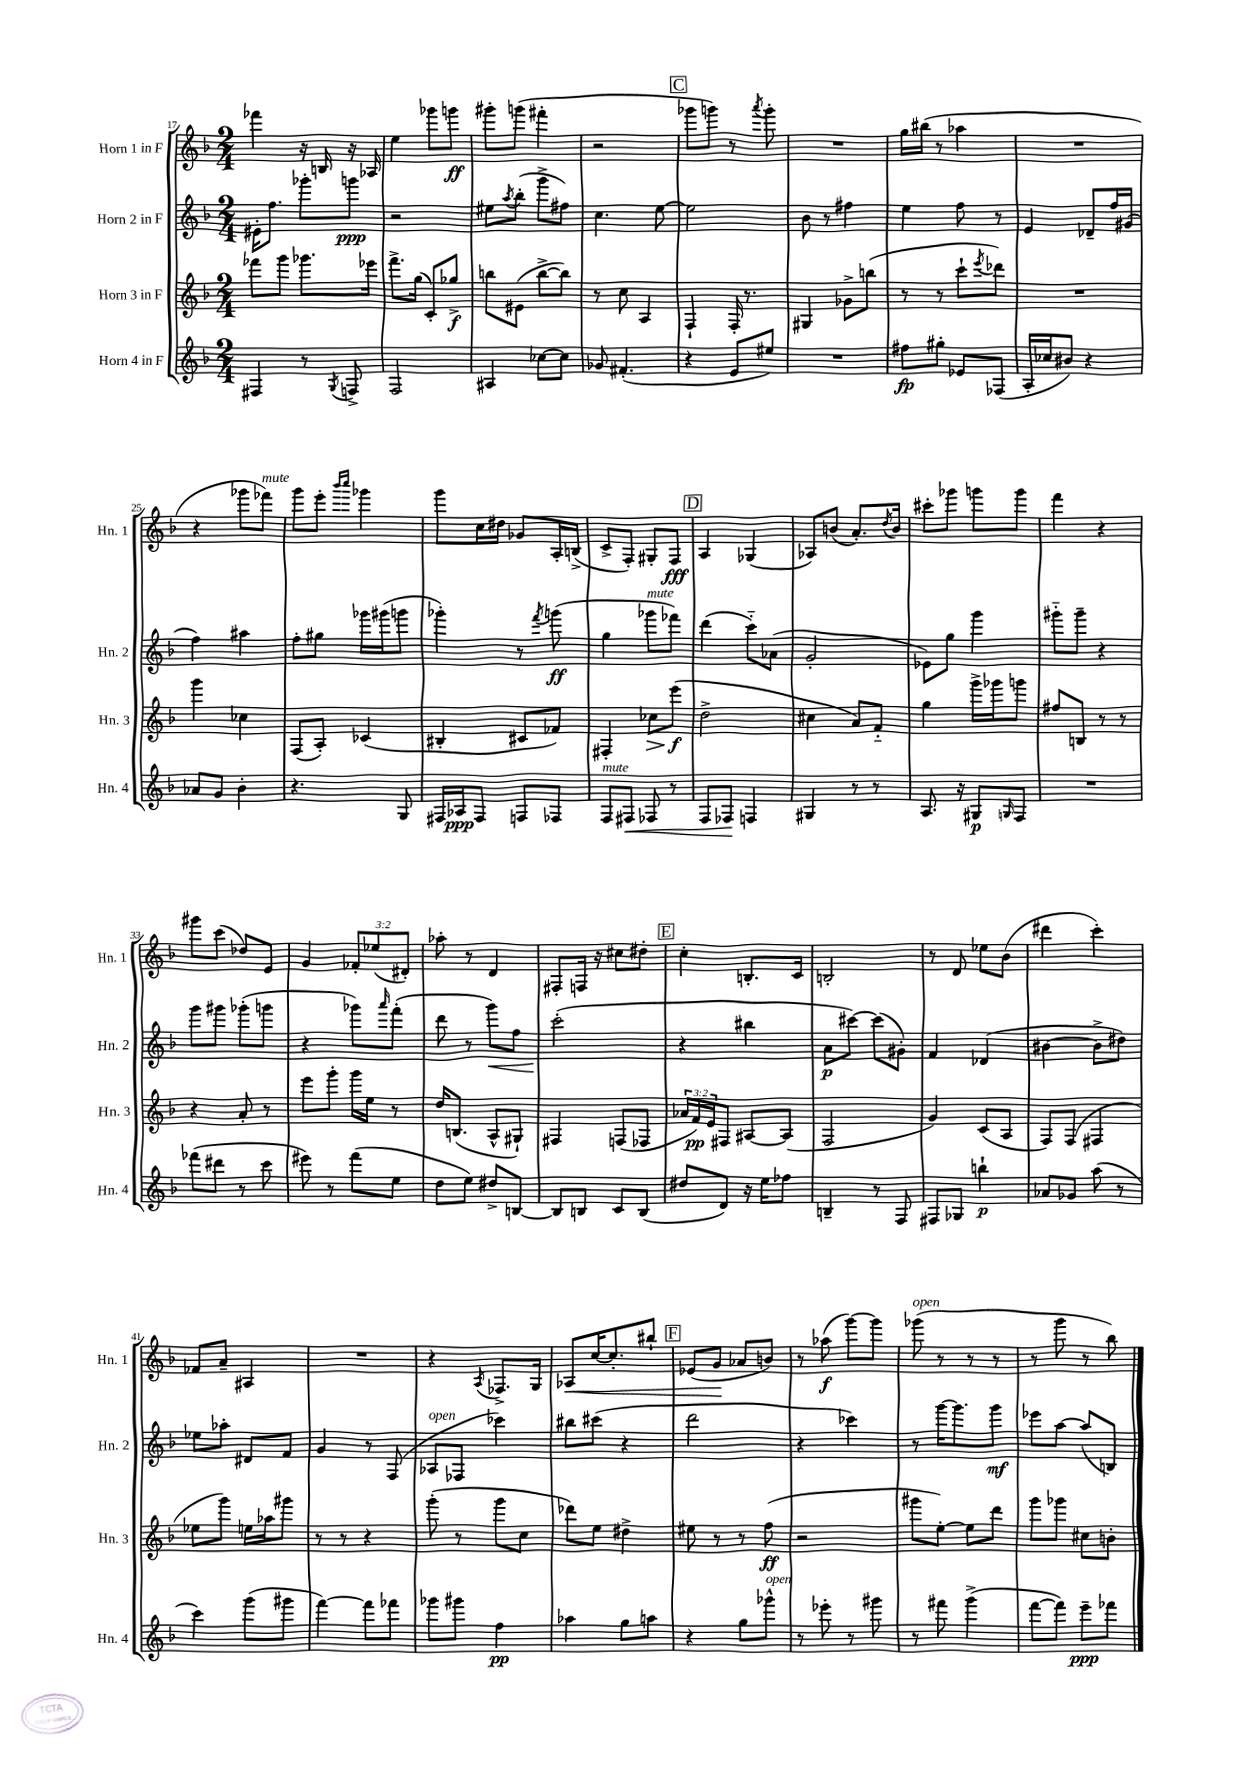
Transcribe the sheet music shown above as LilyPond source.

<<
\new StaffGroup <<
\new Staff = "s0" \with { instrumentName = "Horn 1 in F" shortInstrumentName = "Hn. 1" } {
    \clef treble \key f \major \numericTimeSignature \time 2/4 \override Staff.TupletNumber.text = #tuplet-number::calc-fraction-text
    fes'''4 r16 b16 r16 aes16 |
    e''4 ges'''8 g'''8\ff |
    gis'''8-. g'''8( fis'''4-. |
    r2 |
    \mark \markup { \box "C" } ges'''8 g'''8) r8 \acciaccatura { a'''8 } g'''8-. |
    R2 |
    g''16 bis''16( r8 aes''4 |
    R2 |
    r4 ges'''8 fes'''8^\markup { \italic "mute" }) |
    g'''8 e'''8-. \grace { bes'''16 c''''16 } ges'''4 |
    g'''8 c''16 dis''16 ges'8 a16-. b16->( |
    c'8-> f8-.) gis8-. f8\fff |
    \mark \markup { \box "D" } a4 ges4( |
    aes8) b'8( a'8.-.) \acciaccatura { d''8 } b'16 |
    cis'''8-. ges'''8 g'''8 g'''8 |
    f'''4 r4 |
    gis'''8 c'''8( des''8) e'8 |
    g'4 \tuplet 3/2 { fes'8-. ees''8( dis'8-.) } |
    aes''8-. r8 d'4 |
    fis8-. f16 r16 cis''8 dis''8-. |
    \mark \markup { \box "E" } c''4-. b8.-. c'16 |
    b2-. |
    r8 d'8 ees''8 bes'8( |
    dis'''4 c'''4-.) |
    fes'8 a'8-- ais4 |
    R2 |
    r4 \acciaccatura { a8 } fes8.-> g16 |
    aes8\< c''16~ c''8.-. bis''8-! |
    \mark \markup { \box "F" } ees'8( g'8\! aes'8 b'8) |
    r8 aes''8\f( g'''8~) g'''8 |
    ges'''8^\markup { \italic "open" }( r8 r8 r8 |
    r8 g'''8 r8 bes''8) \bar "|." |
}
\new Staff = "s1" \with { instrumentName = "Horn 2 in F" shortInstrumentName = "Hn. 2" } {
    \clef treble \key f \major \numericTimeSignature \time 2/4
    eis'16-. f''8. ges'''8-. g'''8\ppp |
    r2 |
    eis''8 \acciaccatura { a''8 } bes''8-.( g'''8-> fis''8) |
    c''4. e''8~ |
    \mark \markup { \box "C" } e''2 |
    bes'8 r8 fis''4 |
    e''4 f''8 r8 |
    e'4 des'8-- f''16 gis'16( |
    f''4) ais''4 |
    f''8-. gis''8 ges'''16 gis'''16( g'''8 |
    ges'''4-.) r8 \acciaccatura { f'''8 } g'''8\ff( |
    g''4 ges'''8^\markup { \italic "mute" } fes'''8) |
    \mark \markup { \box "D" } d'''4( c'''8-_) aes'8( |
    g'2-. |
    ees'8) g''8 g'''4 |
    gis'''8-_ gis'''8-- r4 |
    g'''8 gis'''8 ges'''8-.( g'''8 |
    r4 ges'''8) \grace { a'''16 } f'''8-.( |
    d'''8 r8 g'''8\<) f''8 |
    c'''2-.\!( |
    \mark \markup { \box "E" } r4 bis''4 |
    a'8\p cis'''8~) cis'''8( gis'8-.) |
    f'4 des'4( |
    bis'4~ bis'8-> dis''8) |
    ees''8 aes''8-. dis'8 f'8 |
    g'4 r8 f8( |
    aes8^\markup { \italic "open" } fes8 ces'''4) |
    bis''8 cis'''8( r4 |
    \mark \markup { \box "F" } d'''2 |
    r4 ces'''4) |
    r8 g'''16~ g'''8. g'''8\mf |
    ees'''8 a''8~ a''8( b8) \bar "|." |
}
\new Staff = "s2" \with { instrumentName = "Horn 3 in F" shortInstrumentName = "Hn. 3" } {
    \clef treble \key f \major \numericTimeSignature \time 2/4 \override Staff.TupletNumber.text = #tuplet-number::calc-fraction-text
    fes'''8 g'''8 ges'''8. ees'''16 |
    f'''8.-> g''16( c'8-.) ges''8->\f |
    b''8 eis'8( b''8~-> b''8) |
    r8 c''8 a4 |
    \mark \markup { \box "C" } f4-! f16-. r8. |
    gis4 ges'8-> b''8( |
    r8 r8 c'''8-! \acciaccatura { e'''8 } des'''8) |
    R2 |
    g'''4 ces''4 |
    f8( a8-.) ces'4( |
    bis4-. cis'8 fes'8) |
    fis4-. ces''8\> e'''8\f\!( |
    \mark \markup { \box "D" } d''2-> |
    cis''4 a'8) f'8-_ |
    g''4 g'''16-> ges'''16 g'''8 |
    fis''8 b8 r8 r8 |
    r4 a'8-. r8 |
    e'''8 g'''8-. g'''16 e''16 r8 |
    d''16 b8.( a8-^ gis8-!) |
    fis4 f8( fes8 |
    \mark \markup { \box "E" } \tuplet 3/2 { aes'16 f'16\pp) e'16 } fis8 ais8~ ais8( |
    f2 |
    g'4) c'8( a8 |
    f8) f8( fis4 |
    ees''8 g'''8) e''16 aes''16 gis'''8 |
    r8 r8 r4 |
    g'''8-.( r8 g'''8 c''8 |
    des'''8) e''8 dis''4-> |
    \mark \markup { \box "F" } eis''8 r8 r8 f''8\ff( |
    r2 |
    gis'''8 e''8~-.) e''8 d'''8 |
    g'''8 ges'''8 cis''8 b'8-. \bar "|." |
}
\new Staff = "s3" \with { instrumentName = "Horn 4 in F" shortInstrumentName = "Hn. 4" } {
    \clef treble \key f \major \numericTimeSignature \time 2/4
    fis4 r8 \acciaccatura { g8 } f8-> |
    f2 |
    ais4 ces''8~ ces''8 |
    ges'8 fis'4.-.( |
    \mark \markup { \box "C" } r4 e'8 eis''8) |
    R2 |
    fis''8\fp gis''8-. ees'8 fes8( |
    a16-. ces''16 bis'8) r4 |
    aes'8 g'8 bes'4-. |
    r4. g8 |
    fis16 aes16\ppp fis8 f8 fes8 |
    f8^\markup { \italic "mute" } fis8\< fes8 r8 |
    \mark \markup { \box "D" } f8 fes8\! f4 |
    gis4 r8 r8 |
    a8. r16 gis8\p \grace { g16 } f8 |
    R2 |
    fes'''8( dis'''8 r8 c'''8 |
    eis'''8) r8 f'''8( e''8 |
    d''8 e''8) dis''8-> b8~ |
    b8 b8 c'8 b8( |
    \mark \markup { \box "E" } dis''8 d'8) r16 e''16 fes''8 |
    b4-- r8 f8 |
    fis8 ges8 b''4-!\p |
    aes'8 ges'8 a''8( r8 |
    c'''4) g'''8( gis'''8 |
    f'''4~) f'''8 fes'''8 |
    ges'''8 gis'''8 f''4\pp |
    aes''4 g''8 a''8 |
    \mark \markup { \box "F" } r4 g''8 ges'''8-^^\markup { \italic "open" } |
    r8 ees'''8-. r8 gis'''8 |
    r8 fis'''8 g'''4->( |
    f'''8~ f'''8) e'''8--\ppp fes'''8 \bar "|." |
}
>>
>>
\layout { \context { \Score currentBarNumber = #17 } }
